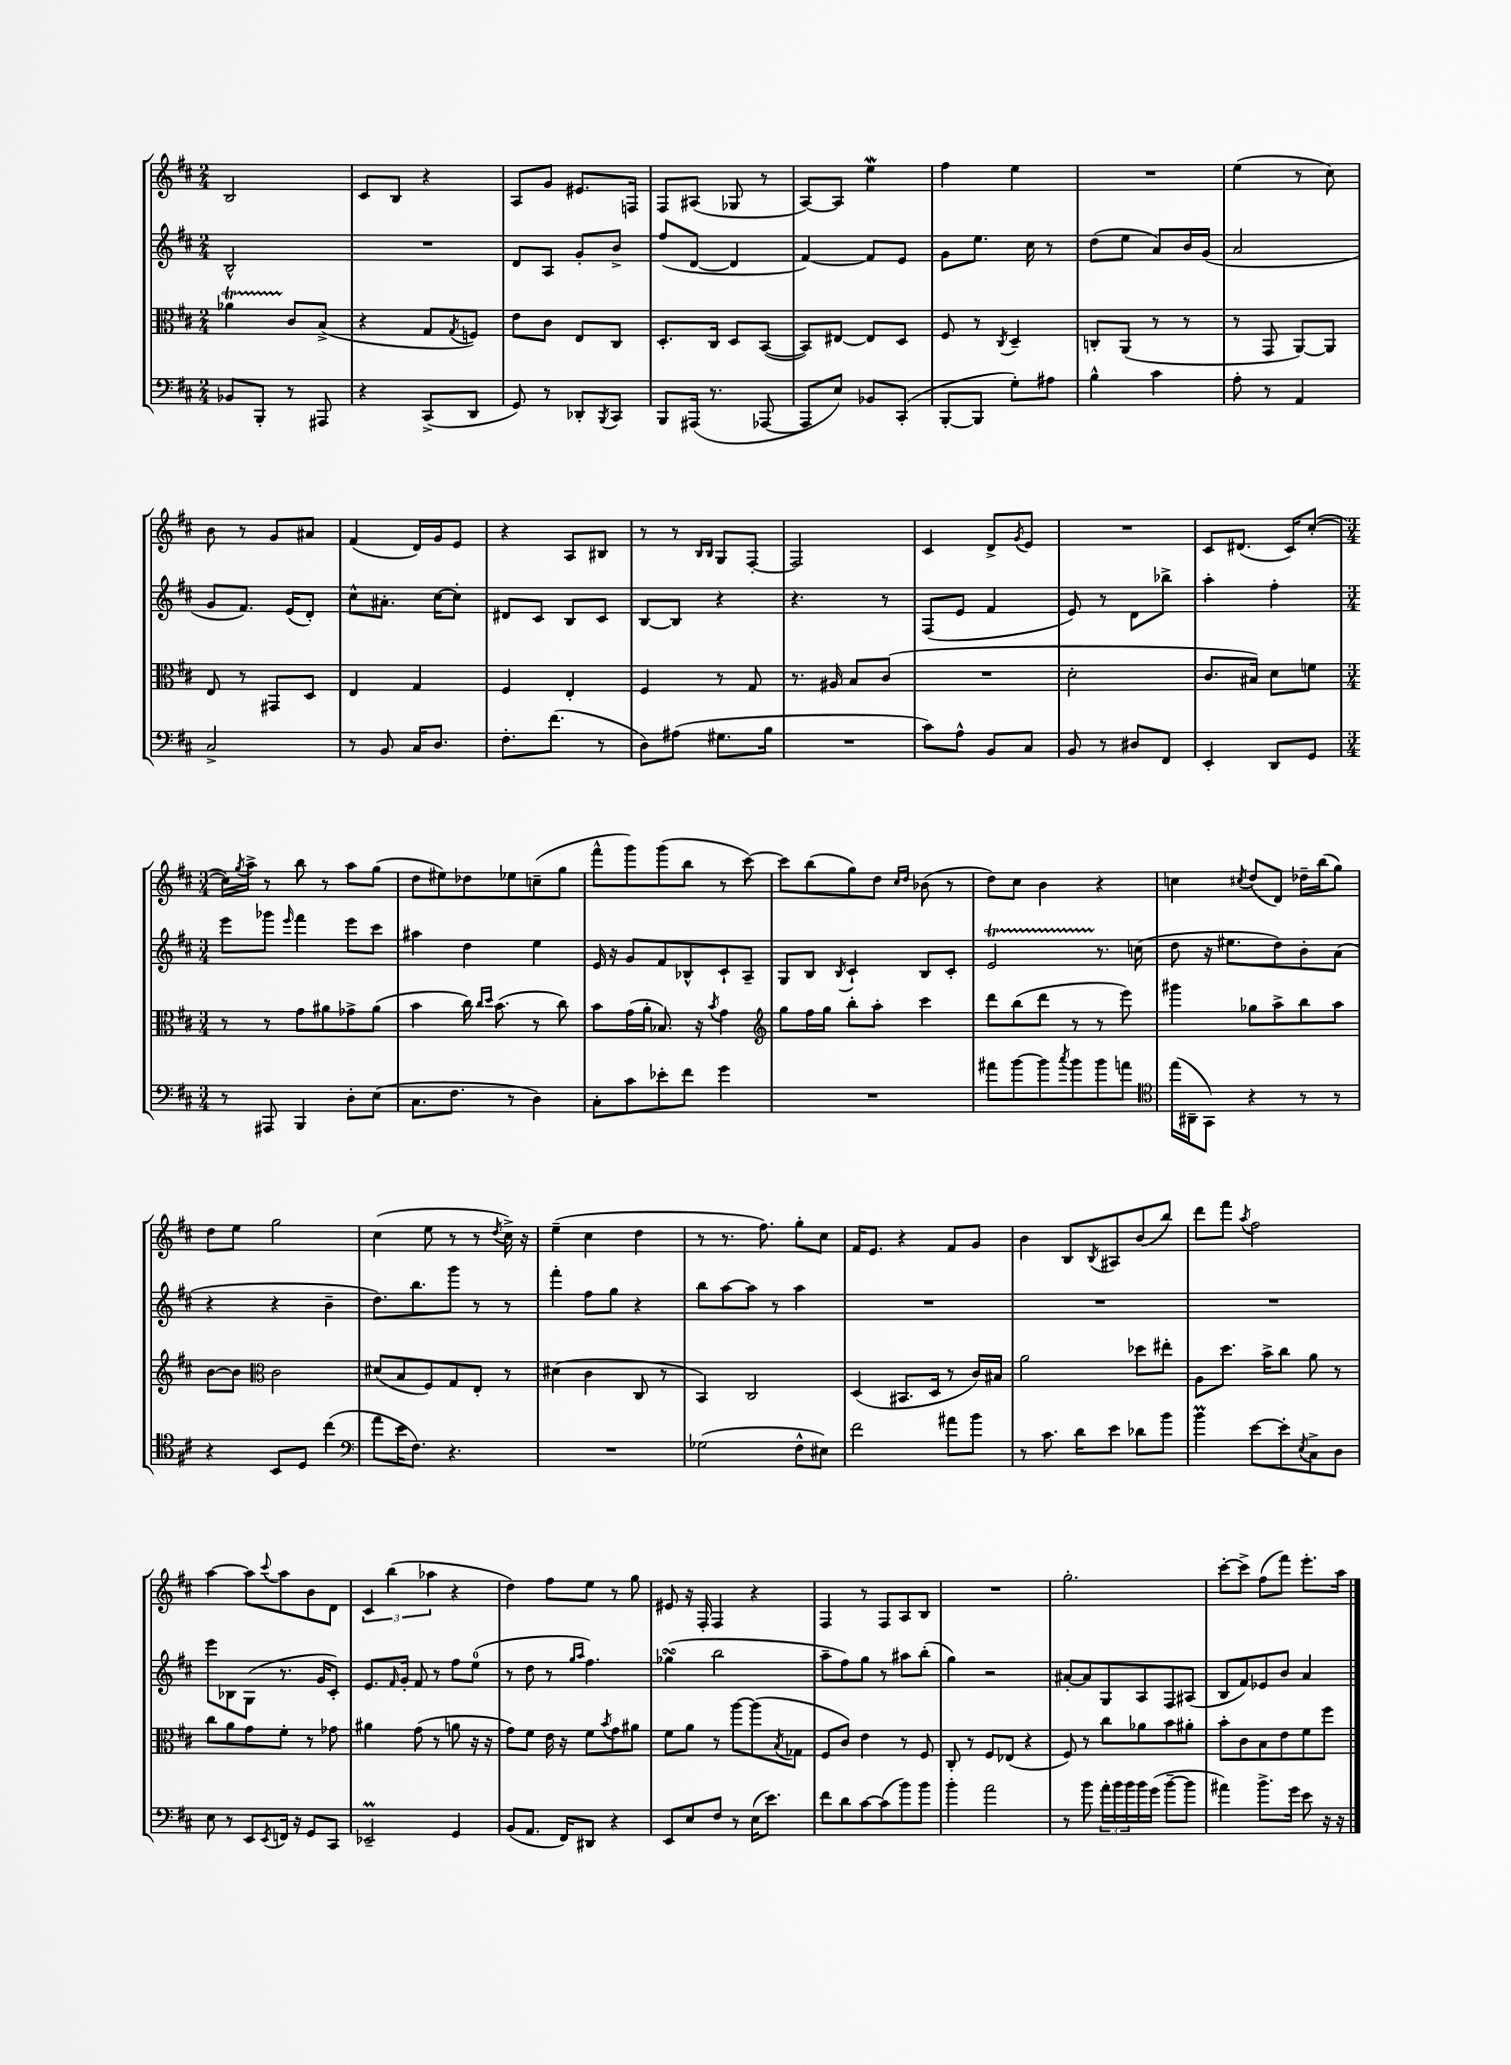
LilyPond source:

<<
\new StaffGroup <<
\new Staff = "s0" {
    \clef treble \key d \major \numericTimeSignature \time 2/4
    b2 |
    cis'8 b8 r4 |
    a8 g'8 eis'8. f16 |
    fis8 ais8( ges8 r8 |
    a8~) a8 e''4\mordent |
    fis''4 e''4 |
    R2 |
    e''4( r8 cis''8) |
    b'8 r8 g'8 ais'8 |
    fis'4( d'16) g'16 e'8 |
    r4 a8 bis8 |
    r8 r8 \grace { b16 b16 } g8 fis8~-. |
    fis2 |
    cis'4 d'8-> \acciaccatura { g'8 } e'8 |
    R2 |
    cis'8 dis'8.( cis'16) cis''8~-.( |
    \numericTimeSignature \time 3/4 cis''16) \acciaccatura { g''8 } a''16-> r8 b''8 r8 a''8 g''8( |
    d''8 eis''8) des''8 ees''8 c''8--( g''8 |
    fis'''8-^ g'''8) g'''8( b''8 r8 cis'''8~) |
    cis'''8 b''8( g''8) d''8 \grace { cis''16 d''16 } bes'8( r8 |
    d''8) cis''8 b'4 r4 |
    c''4 \acciaccatura { cis''8 } d''8( d'8) des''16-- b''16( g''8) |
    d''8 e''8 g''2 |
    cis''4( e''8 r8 r8 \acciaccatura { d''8 } cis''16->) r16 |
    e''4--( cis''4 d''4 |
    r8 r8. fis''8.) g''8-. cis''8 |
    fis'16 e'8. r4 fis'8 g'8 |
    b'4 b8 \acciaccatura { b8 } ais8 b'8( b''8) |
    d'''8 fis'''8 \acciaccatura { a''8 } fis''2 |
    a''4~ a''8 \appoggiatura { cis'''8 } a''8 b'8 d'8 |
    \tuplet 3/2 { cis'4 b''4( aes''4 } r4 |
    d''4) fis''8 e''8 r8 g''8 |
    eis'8 r16 fis16-. fis4 r4 |
    fis4 r8 fis8 a8 b8 |
    R2. |
    g''2.-. |
    cis'''8~-. cis'''8-> fis''8( fis'''8) e'''8.-. a''16 \bar "|." |
}
\new Staff = "s1" {
    \clef treble \key d \major \numericTimeSignature \time 2/4
    b2-^ |
    R2 |
    d'8 a8 g'8-. b'8-> |
    fis''8( d'8~ d'4 |
    fis'4~) fis'8 e'8 |
    g'8 e''8. cis''16 r8 |
    d''8( e''8 a'8) b'16 g'16( |
    a'2 |
    g'8 fis'8.) e'16( d'8-.) |
    cis''8-^ ais'8.-. cis''16~ cis''8-. |
    dis'8 cis'8 b8 cis'8 |
    b8~ b8 r4 |
    r4. r8 |
    fis8( e'8 fis'4 |
    e'8) r8 d'8 bes''8-> |
    a''4-. fis''4-. |
    \numericTimeSignature \time 3/4 e'''8 ges'''8 \grace { e'''16 } fis'''4 e'''8 cis'''8 |
    ais''4 d''4 e''4 |
    e'16 r16 g'8 fis'8 bes8-^ cis'8-! a8-- |
    g8 b8 \acciaccatura { b8 } cis'4-! b8 cis'8-. |
    e'2\startTrillSpan r8.\stopTrillSpan c''16( |
    d''8 r16 eis''8. d''8) b'8-. a'8( |
    r4 r4 b'4-- |
    d''8.) b''8. g'''8 r8 r8 |
    fis'''4-. fis''8 g''8 r4 |
    b''8 a''8~ a''8 r8 a''4 |
    R2. |
    R2. |
    R2. |
    e'''8 bes8 g8( r8. g'16 cis'8-.) |
    e'8. \grace { fis'16 } g'16-. fis'8 r8 fis''8 e''8-0( |
    r8 d''8 r8 \grace { g''16 a''16 } fis''4.) |
    ges''4\turn( b''2 |
    a''8-- fis''8) g''8 r8 ais''8 b''8-.( |
    g''4) r2 |
    ais'8~-. ais'8 g8 a8 fis8 ais8( |
    b8 fis'8) ees'8 b'8 a'4 \bar "|." |
}
\new Staff = "s2" {
    \clef alto \key d \major \numericTimeSignature \time 2/4
    aes'4\startTrillSpan cis'8\stopTrillSpan b8->( |
    r4 g8 \acciaccatura { g8 } f8) |
    e'8 cis'8 e8 cis8 |
    d8.-. cis16 d8 b,8~( |
    b,8) eis8~ eis8 d8 |
    fis8 r8 \acciaccatura { cis8 } d4-- |
    c8-. a,8( r8 r8 |
    r8 g,8 a,8~) a,8 |
    e8 r8 gis,8 d8 |
    e4 g4 |
    fis4 e4-. |
    fis4 r8 g8 |
    r8. ais16 b8 cis'8( |
    R2 |
    d'2-. |
    cis'8. bis16) d'8 f'8 |
    \numericTimeSignature \time 3/4 r8 r8 g'8 ais'8 ges'8-> ais'8( |
    b'4 cis''16) \grace { cis''16 d''16 } b'8.( r8 cis''8) |
    b'8 g'16( a'16-. bes8.) r16 \acciaccatura { b'8 } g'4 |
    \clef treble g''8 fis''16 g''16 b''8-. a''8-. cis'''4 |
    d'''8 b''8( d'''8 r8 r8 e'''8) |
    gis'''4 ges''8 a''8-> b''8 a''8 |
    b'8~ b'8 \clef alto cis'2 |
    dis'8( b8 fis8) g8 e8-. r8 |
    dis'4( cis'4 cis8 r8 |
    b,4) cis2 |
    d4( bis,8. d16 r8 cis'16) bis16 |
    a'2 des''8 eis''8-. |
    a8 d''8. b'16-> cis''8 a'8 r8 |
    cis''8 a'8 g'8 fis'8-. r8 ges'8 |
    ais'4 g'8( r8 a'8 r16 r16 |
    g'8) fis'8 e'16 r16 fis'8 \acciaccatura { b'8 } g'8 ais'8 |
    fis'8 a'8 r8 a''8~ a''8( \acciaccatura { b8 } ges8 |
    fis8 cis'8) e'4 r8 fis8 |
    cis8-. r8 fis8 ees8( r4 |
    fis8) r8 cis''8 aes'8 b'8 ais'8-. |
    b'8-. cis'8 b8 e'8 fis'8 fis''8 \bar "|." |
}
\new Staff = "s3" {
    \clef bass \key d \major \numericTimeSignature \time 2/4
    bes,8 b,,8-. r8 ais,,8 |
    r4 cis,8->( d,8 |
    g,8) r8 des,8-. \acciaccatura { b,,8 } cis,8 |
    b,,8 ais,,16( r8. aes,,8~ |
    aes,,8 e8) bes,8 cis,8-.( |
    b,,8~-. b,,8 g8-.) ais8 |
    b4-^ cis'4 |
    a8-. r8 a,4 |
    cis2-> |
    r8 b,8 cis16 d8. |
    fis8.-. fis'8.( r8 |
    d8) ais8( gis8. b16 |
    R2 |
    cis'8) a8-^ b,8 cis8 |
    b,8 r8 dis8 fis,8 |
    e,4-. d,8 g,8 |
    \numericTimeSignature \time 3/4 r8 ais,,8 b,,4 d8-. e8( |
    cis8. fis8. r8 d4) |
    cis8-. cis'8 ees'8-. fis'8 g'4 |
    R2. |
    ais'8 b'8~ b'8 \acciaccatura { cis''8 } b'8 b'8 a'8 |
    \clef tenor e''16( ais,16-- g,8) r4 r8 r8 |
    r4 b,8 d8 cis''4( |
    \clef bass a'8 e'16 fis8.) r4. |
    R2. |
    ges2( fis8-^ eis8) |
    fis'2 ais'8 b'8 |
    r8 cis'8. d'16 e'8 des'8 b'8 |
    b'4\prall e'8~ e'8-. \acciaccatura { e8 } cis8-> d8 |
    e8 r8 e,8 \acciaccatura { e,8 } f,16 r16 g,8 cis,8 |
    ees,2--\prall g,4 |
    b,8( a,8. fis,16) dis,8 r4 |
    e,8 e8 fis8 r8 e16( e'8.) |
    fis'8 d'8 cis'8~ cis'8( b'8) b'8 |
    b'4-. a'2 |
    r8 b'8 \tuplet 3/2 { a'16-. b'16 b'16 } b'16 g'16( b'8~-- b'8 |
    ais'4) b'8.-> g'16 e'8 r16 r16 \bar "|." |
}
>>
>>
\layout { \context { \Score \remove "Bar_number_engraver" } }
